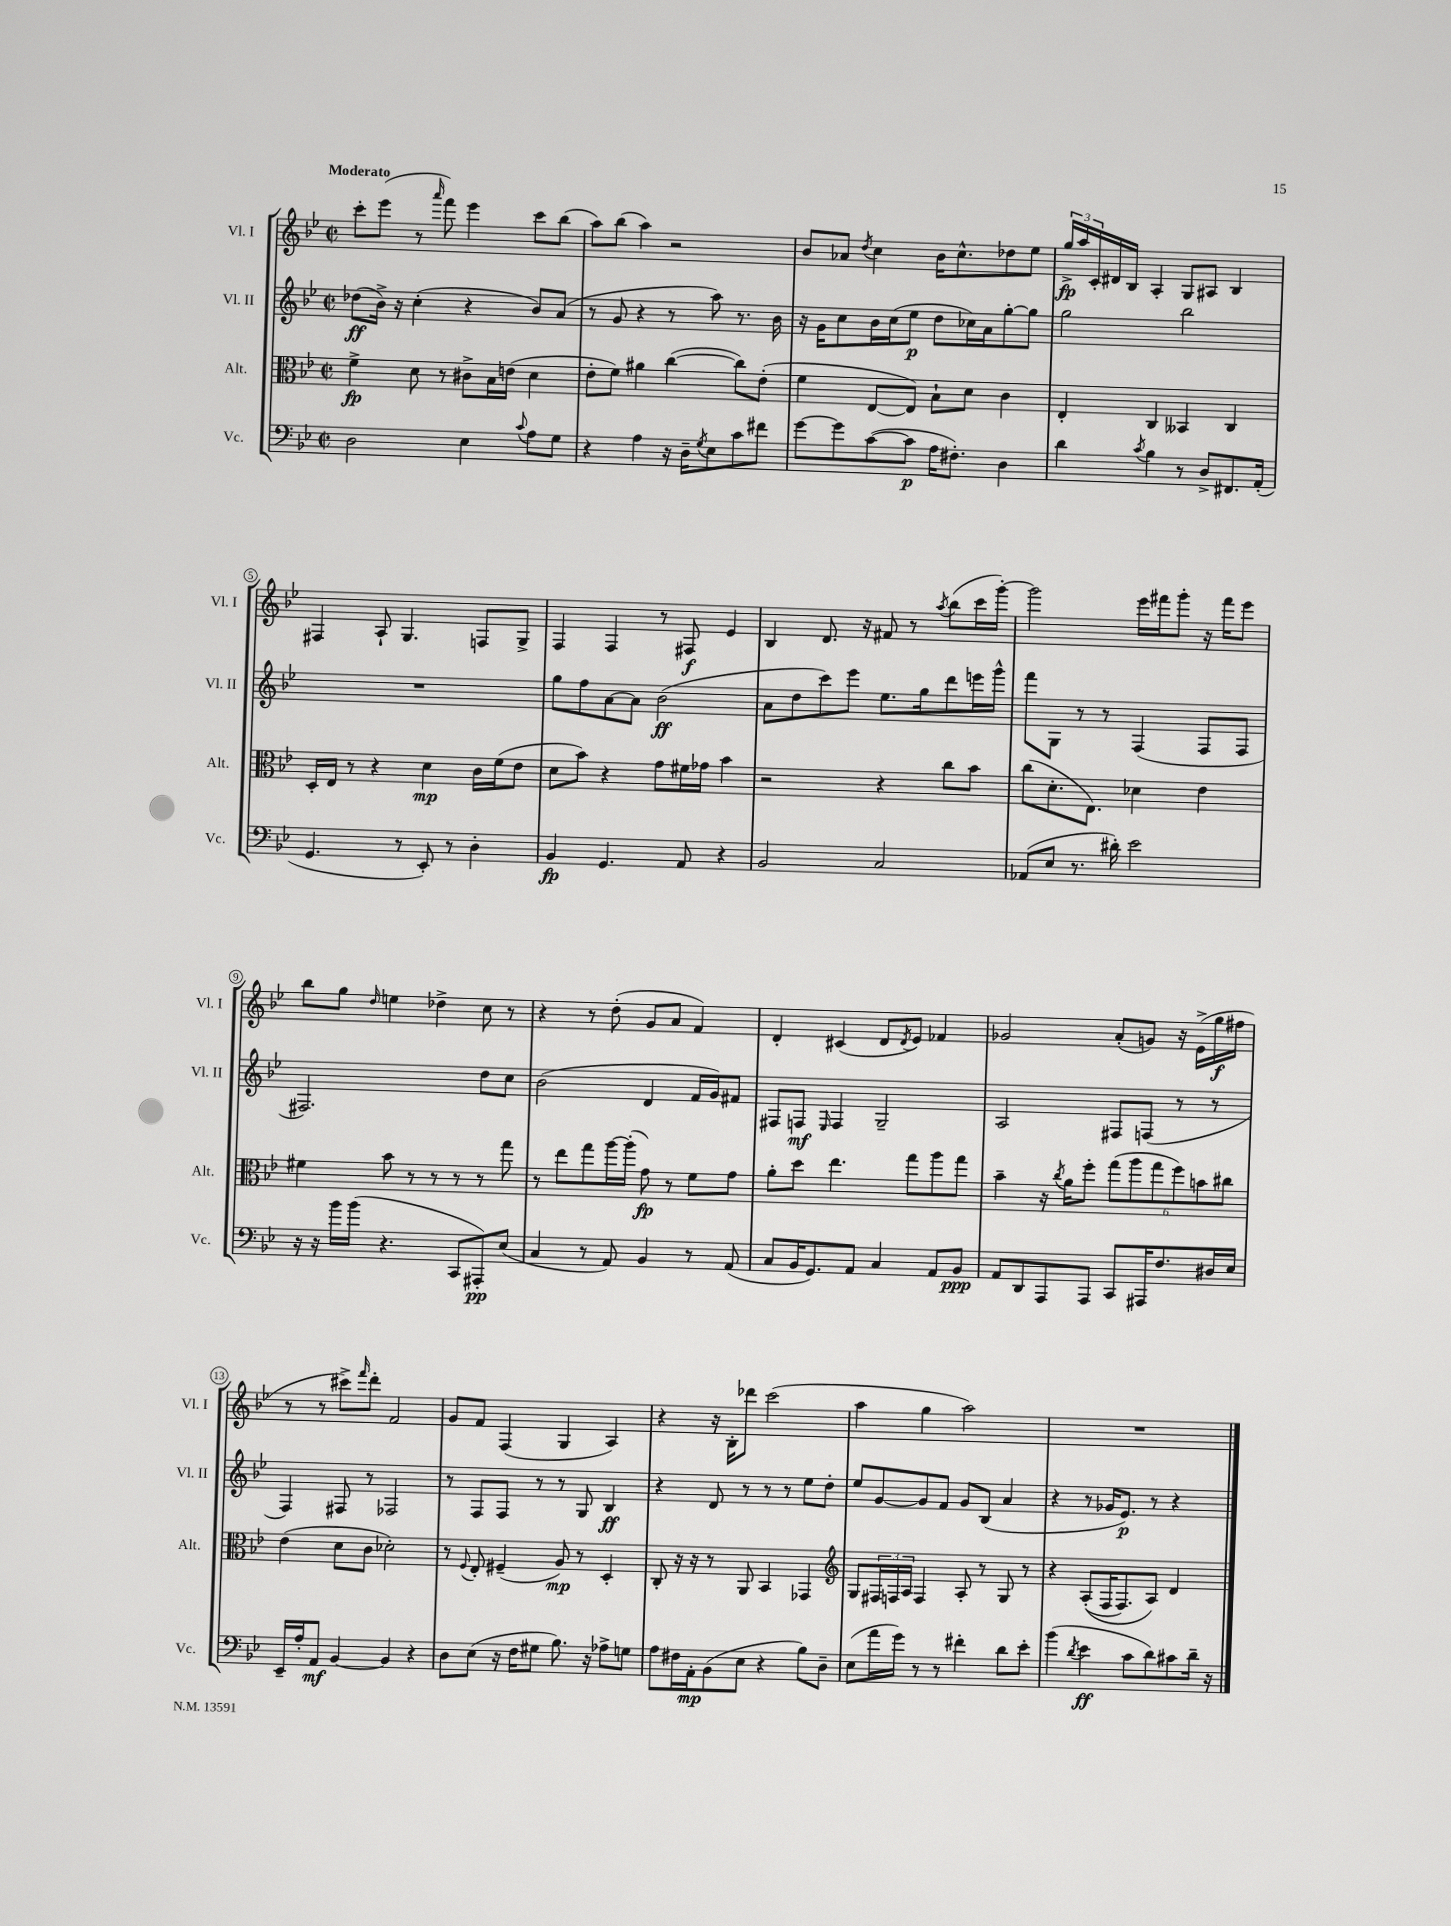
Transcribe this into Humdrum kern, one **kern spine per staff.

**kern	**kern	**kern	**kern
*staff4	*staff3	*staff2	*staff1
*clefF4	*clefC3	*clefG2	*clefG2
*k[b-e-]	*k[b-e-]	*k[b-e-]	*k[b-e-]
*M2/2	*M2/2	*M2/2	*M2/2
*met(c|)	*met(c|)	*met(c|)	*met(c|)
2D	4f^	(8dd-	8ccc'
.	.	16b-^)	(8eee-
.	.	16r	.
.	8d	(4cc'	8r
.	.	.	16qqaaa
.	8r	.	8fff)
4E-	8c#^	4r	4eee-
.	16B-	.	.
.	(16e	.	.
8qqc	.	.	.
8A	4d	8b-)	8ccc
8G	.	(8a	(8bb-
=	=	=	=
4r	8e-'	8r	8aa)
.	8f)	8g	(8bb-
4A	4a#	4r	4aa)
16r	([4cc	8r	2r
16D~	.	.	.
8qG	.	.	.
8E-	.	8aa)	.
8c	8cc])	8.r	.
8f#	(8e-'	.	.
.	.	16b-	.
=	=	=	=
[8g	4f	16r	8b-
.	.	16g	.
8g]	.	8cc	8a-
.	.	.	8qdd
([8c	[8E-	16b-	4cc
.	.	(16cc	.
8c]	8E-])	8ee-	.
16A	8B-`	8dd	16b-
8.F#')	.	.	8.cc^^
.	8d	16cc-)	.
.	.	16a	.
4D	4c	[8gg'	8dd-
.	.	8gg]	8ee-
=	=	=	=
4d	4E-'	2gg	24gg^
.	.	.	24aa
.	.	.	24c'
.	.	.	16d#
.	.	.	16B-
8qc	.	.	.
4B-	4C	.	4A'
8r	4BB--	2bb-	8G
8D^	.	.	8A#
8.FF#	4C	.	4B-
(16AA'	.	.	.
=	=	=	=
4.GG	16D'	1r	4F#
.	16E-	.	.
.	8r	.	.
.	4r	.	8A`
8r	.	.	4.G
8EE-')	4d	.	.
8r	.	.	.
4D'	16c	.	8F
.	(16f	.	.
.	8e-	.	8G^
=	=	=	=
4BB-	8d	8gg	4F
.	8b-)	8ff	.
4.GG	4r	[8a	4F
.	.	8a]	.
.	8g	(2b-	8r
8AA	16f#	.	8F#
.	16g-	.	.
4r	4b-	.	4e-
=	=	=	=
2BB-	2r	8a	4B-
.	.	8dd	.
.	.	8ccc)	8.d
.	.	8eee-	.
.	.	.	16r
2C	4r	8.ee-	8f#
.	.	.	8r
.	.	16gg	.
.	.	.	8qaa
.	8cc	8ddd	(8bb-
.	8b-	16eee	16ccc
.	.	16ggg^^	[16ggg')
=	=	=	=
(8AA-	(8cc	8fff	2ggg]
8E-	8.d'	8G	.
8.r	.	8r	.
.	8.E-)	.	.
.	.	8r	.
16d#')	.	.	.
2e-	4d-	(4F	16eee-
.	.	.	16fff#
.	.	.	8ggg'
.	4e-	8F	16r
.	.	.	16fff#
.	.	8F	8eee-
=	=	=	=
16r	4f#	2.F#)	8bb-
16r	.	.	.
16b-	.	.	8gg
(16b-	.	.	.
.	.	.	16qqdd
4.r	8b-	.	4ee
.	8r	.	.
.	8r	.	4dd-^
8CC	8r	.	.
8AAA#')	8r	8dd	8cc
(8E-	8gg	8cc	8r
=	=	=	=
4C	8r	(2b-	4r
.	8ee-	.	.
8r	8gg	.	8r
8AA)	[16aa	.	(8dd'
.	(16aa']	.	.
4BB-	8g)	4d	8g
.	8r	.	8a
8r	8f	16f	4f)
.	.	16g)	.
(8AA	8g	8f#	.
=	=	=	=
8C	8a'	8F#	4d'
16BB-	8dd	8F	.
8.GG)	.	.	.
.	.	16qqE-	.
.	4.ee-	4F	(4c#
8AA	.	.	.
4C	.	2G~	8d
.	.	.	8qd
.	8gg	.	8e-)
8AA	8aa	.	4f-
8BB-	8gg	.	.
=	=	=	=
8AA	4b-~	2A	2g-
8DD	.	.	.
8AAA	16r	.	.
.	8qcc	.	.
.	16a	.	.
8AAA	8ff'	.	.
8CC	(12gg	8F#	(8a'
.	12aa	.	.
16AAA#	.	(8F	8g)
.	12gg	.	.
8.F	.	.	.
.	12ff)	8r	16r
.	.	.	(16e-^
.	12b	.	.
16D#	.	8r	16gg
.	12cc#	.	.
16E-	.	.	16ff#
=	=	=	=
16EE-~	(4e-	4F)	8r
16A'	.	.	.
8AA	.	.	8r
[4BB-	8d	8F#	8ccc#^)
.	.	.	16qqfff
.	8c	8r	8ddd'
4BB-]	2d-')	2F-	2f
4r	.	.	.
=	=	=	=
8D	8r	8r	8g
.	8qqF	.	.
(8E-	8E-'	8F	8f
16r	(4F#~	8F	(4F
16F	.	.	.
8G#	.	8r	.
8.B-)	8A)	8r	4G
.	8r	8G	.
16r	.	.	.
8A-^	4D'	4B-	4A)
8G	.	.	.
=	=	=	=
8A	8C'	4r	4r
16F#	16r	.	.
16AA'	16r	.	.
(8BB-	8r	8d	16r
.	.	.	16B-'
8E-	8AA	8r	8ddd-
4r	4BB-	8r	(2ccc
.	.	8r	.
8B-)	4GG-	8ee-	.
8D~	.	8dd'	.
=	=	=	=
*	*clefG2	*	*
(8E-	8G	8ee-	4aa
16a	24F#	[8g	.
.	24F	.	.
16g)	.	.	.
.	24A	.	.
8r	4F	8g]	4gg
8r	.	8f	.
4f#'	8A'	8g	2aa)
.	8r	(8B-	.
8d	8G	4a	.
8e-'	8r	.	.
=	=	=	=
(4b-	4r	4r	1r
8qd	.	.	.
4e-	&((8A'	8r	.
.	16F	16g-	.
.	8.F)	8.e-)	.
8c	.	.	.
8d)	8A&)	8r	.
8c#	4d	4r	.
16d~	.	.	.
16r	.	.	.
==	==	==	==
*-	*-	*-	*-
